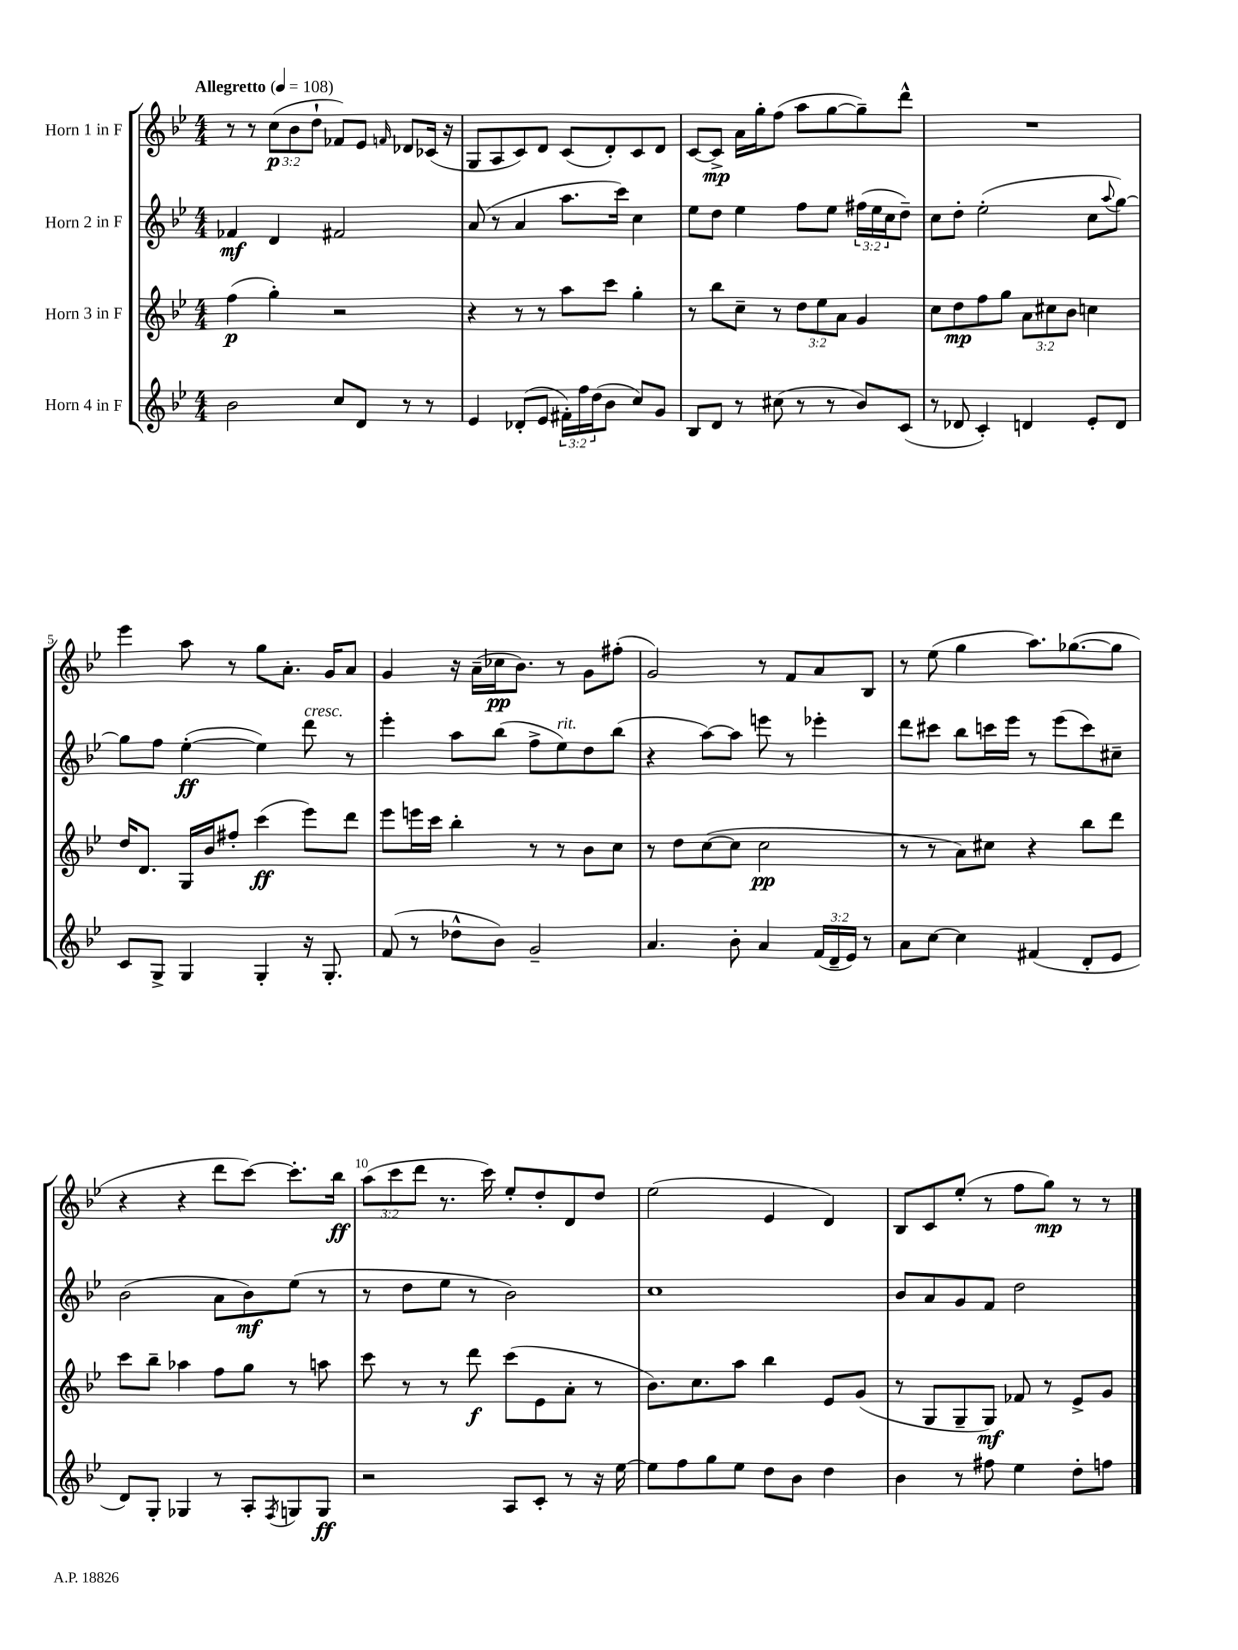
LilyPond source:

<<
\new StaffGroup <<
\new Staff = "s0" \with { instrumentName = "Horn 1 in F" } {
    \clef treble \key bes \major \numericTimeSignature \time 4/4 \override Staff.TupletNumber.text = #tuplet-number::calc-fraction-text \tempo "Allegretto" 4 = 108
    r8 r8 \tuplet 3/2 { c''8\p( bes'8 d''8-! } fes'8) ees'8 \grace { f'16 } des'8 ces'16( r16 |
    g8 a8 c'8) d'8 c'8( d'8-.) c'8 d'8 |
    c'8~ c'8->\mp a'16 g''16-. f''8( a''8 g''8~ g''8--) d'''8-^ |
    R1 |
    ees'''4 a''8 r8 g''8 a'8.-. g'16 a'8 |
    g'4 r16 a'16--( ces''16\pp bes'8.) r8 g'8 fis''8-.( |
    g'2) r8 f'8 a'8 bes8 |
    r8 ees''8( g''4 a''8.) ges''8.~( ges''8 |
    r4 r4 d'''8 c'''8~) c'''8.-. bes''16\ff |
    \tuplet 3/2 { a''8( c'''8 d'''8 } r8. c'''16) ees''8-. d''8-. d'8 d''8 |
    ees''2( ees'4 d'4) |
    bes8 c'8 ees''8-.( r8 f''8 g''8\mp) r8 r8 \bar "|." |
}
\new Staff = "s1" \with { instrumentName = "Horn 2 in F" } {
    \clef treble \key bes \major \numericTimeSignature \time 4/4 \override Staff.TupletNumber.text = #tuplet-number::calc-fraction-text
    fes'4\mf d'4 fis'2 |
    a'8( r8 a'4 a''8. c'''16) c''4 |
    ees''8 d''8 ees''4 f''8 ees''8 \tuplet 3/2 { fis''16( ees''16 c''16 } d''8--) |
    c''8 d''8-. ees''2-.( c''8 \appoggiatura { a''8 } g''8~) |
    g''8 f''8 ees''4~-.\ff( ees''4) d'''8^\markup { \italic "cresc." } r8 |
    ees'''4-. a''8 bes''8( f''8-> ees''8^\markup { \italic "rit." }) d''8 bes''8( |
    r4 a''8~) a''8 e'''8 r8 ees'''4-. |
    d'''8 cis'''8 bes''8 c'''16 ees'''16 r8 ees'''8( c'''8) cis''8-- |
    bes'2( a'8 bes'8\mf) ees''8( r8 |
    r8 d''8 ees''8 r8 bes'2) |
    c''1 |
    bes'8 a'8 g'8 f'8 d''2 \bar "|." |
}
\new Staff = "s2" \with { instrumentName = "Horn 3 in F" } {
    \clef treble \key bes \major \numericTimeSignature \time 4/4 \override Staff.TupletNumber.text = #tuplet-number::calc-fraction-text
    f''4\p( g''4-.) r2 |
    r4 r8 r8 a''8 c'''8 g''4-. |
    r8 bes''8 c''8-- r8 \tuplet 3/2 { d''8 ees''8 a'8 } g'4 |
    c''8 d''8\mp f''8 g''8 \tuplet 3/2 { a'8 cis''8 bes'8 } c''4 |
    d''16 d'8. g16 bes'16 fis''8-. c'''4\ff( ees'''8) d'''8 |
    ees'''8 e'''16 c'''16 bes''4-. r8 r8 bes'8 c''8 |
    r8 d''8 c''8~( c''8 c''2\pp |
    r8 r8 a'8) cis''8 r4 bes''8 d'''8 |
    c'''8 bes''8-- aes''4 f''8 g''8 r8 a''8 |
    c'''8 r8 r8 d'''8\f c'''8( ees'8 a'8-. r8 |
    bes'8.) c''8. a''8 bes''4 ees'8 g'8( |
    r8 g8 g8-- g8\mf) fes'8 r8 ees'8-> g'8 \bar "|." |
}
\new Staff = "s3" \with { instrumentName = "Horn 4 in F" } {
    \clef treble \key bes \major \numericTimeSignature \time 4/4 \override Staff.TupletNumber.text = #tuplet-number::calc-fraction-text
    bes'2 c''8 d'8 r8 r8 |
    ees'4 des'8-.( ees'8 \tuplet 3/2 { fis'16-.) f''16 d''16( } bes'8 c''8) g'8 |
    bes8 d'8 r8 cis''8( r8 r8 bes'8) c'8( |
    r8 des'8 c'4-.) d'4 ees'8-. d'8 |
    c'8 g8-> g4 g4-. r16 g8.-. |
    f'8( r8 des''8-^ bes'8) g'2-- |
    a'4. bes'8-. a'4 \tuplet 3/2 { f'16( d'16-- ees'16) } r8 |
    a'8 c''8~ c''4 fis'4( d'8-. ees'8 |
    d'8) g8-. ges4 r8 a8-. \acciaccatura { f8 } g8 g8\ff |
    r2 a8 c'8-. r8 r16 ees''16~ |
    ees''8 f''8 g''8 ees''8 d''8 bes'8 d''4 |
    bes'4 r8 fis''8 ees''4 d''8-. f''8 \bar "|." |
}
>>
>>
\layout { \context { \Score \override BarNumber.break-visibility = ##(#f #t #t) barNumberVisibility = #(every-nth-bar-number-visible 5) } }
